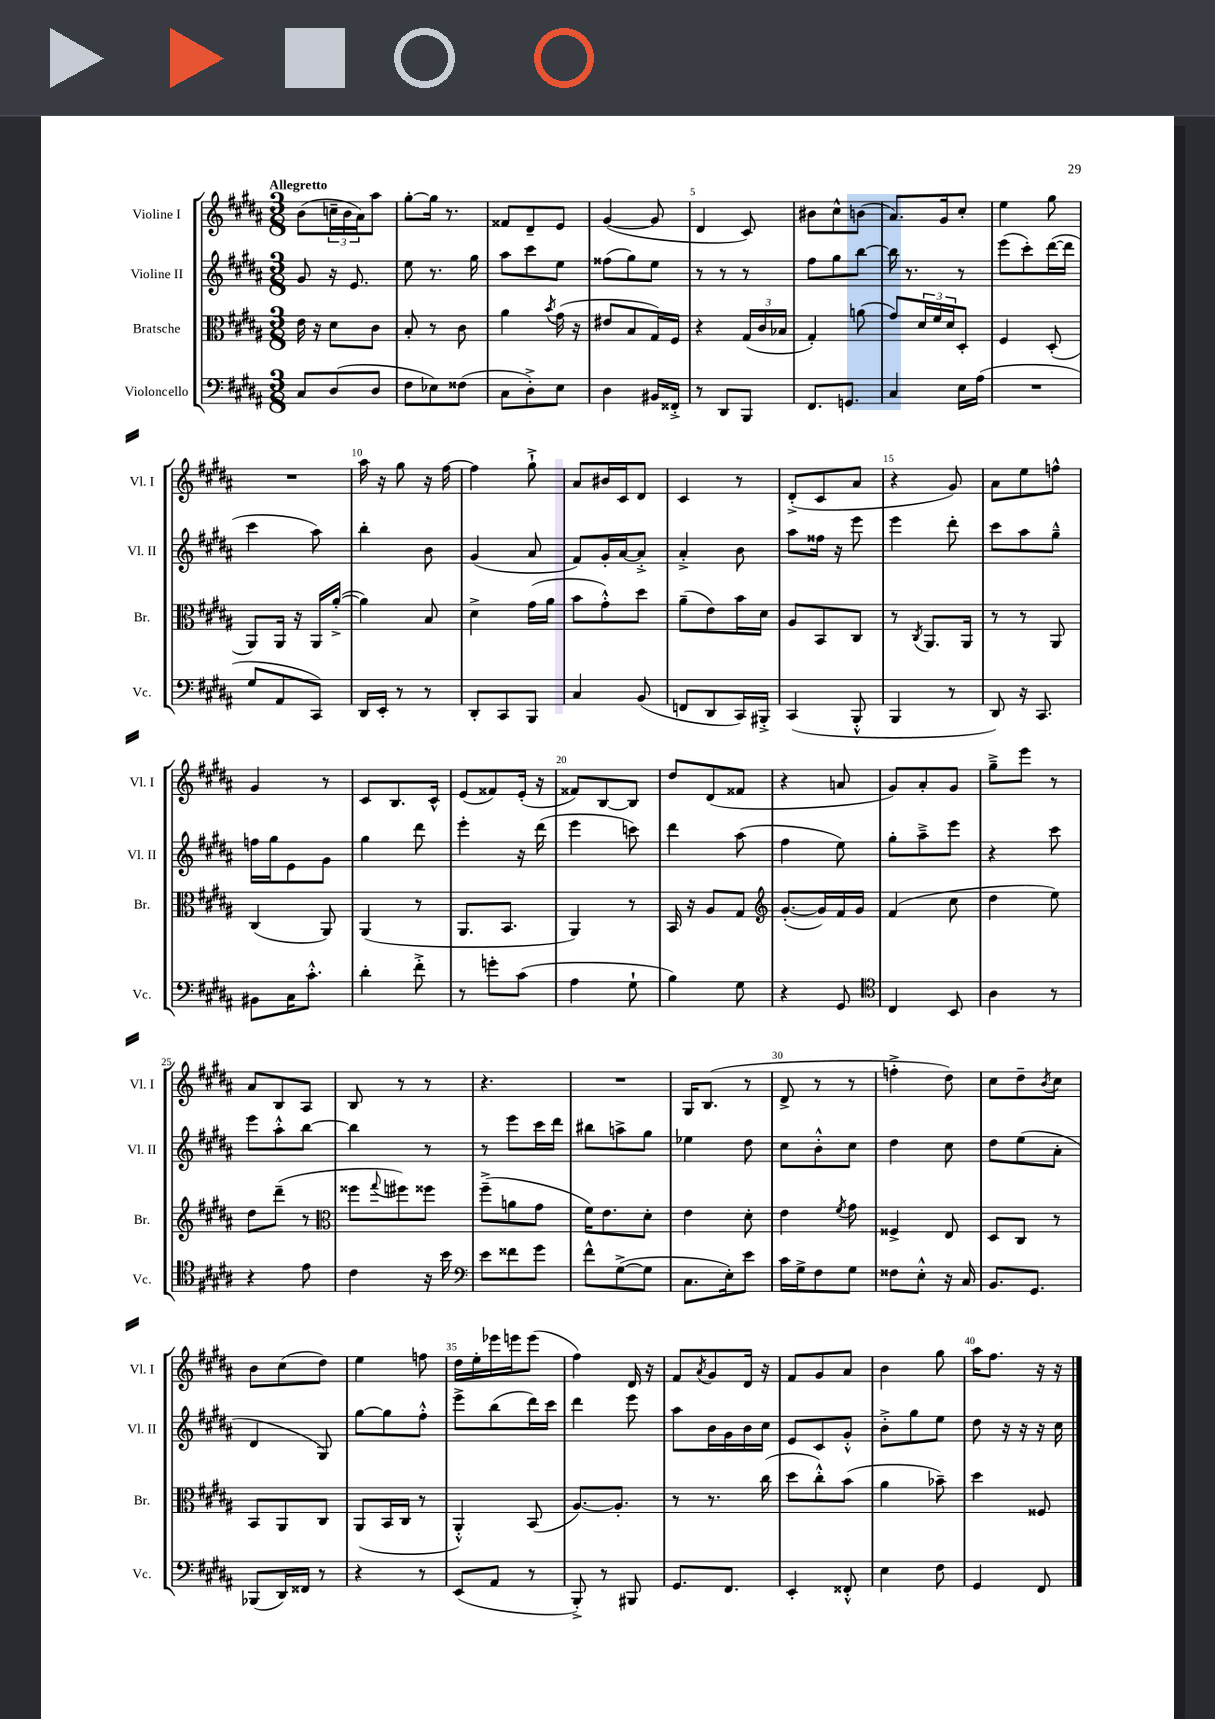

**kern	**kern	**kern	**kern
*staff4	*staff3	*staff2	*staff1
*clefF4	*clefC3	*clefG2	*clefG2
*k[f#c#g#d#a#]	*k[f#c#g#d#a#]	*k[f#c#g#d#a#]	*k[f#c#g#d#a#]
*M3/8	*M3/8	*M3/8	*M3/8
8C#	16e	8g#	(8b
.	16r	.	.
(8D#	8d#	16r	24cc~
.	.	.	24b
.	.	8.e	.
.	.	.	24a#)
8D#	8c#	.	8aa#
=	=	=	=
8F#	8B'	8ee	[8gg#'
8E-)	8r	8.r	16gg#]
.	.	.	8.r
(8F##	8c#	.	.
.	.	16gg#	.
=	=	=	=
8C#	4a#	8aa#	8f##
8D#'^)	.	8ccc#	8d#~
.	8qb	.	.
8E	(16g#	8ee	8e
.	16r	.	.
=	=	=	=
4D#	8e#	(8ff##	([4g#
.	8B	8gg#)	.
16BB#	16G#)	8ee	8g#]
16FF##'^	16F#	.	.
=	=	=	=
8r	4r	8r	4d#
8DD#	.	8r	.
8BBB	(24G#	8r	8c#)
.	24c#	.	.
.	24B-	.	.
=	=	=	=
8.FF#	4G#')	8ff#	8b#
.	.	8gg#	8cc#^^
8.GG	.	.	.
.	(8a	[8bb	(8b
=	=	=	=
4C#	8g#)	16bb]	8.a#)
.	.	8.r	.
.	24d#	.	.
.	24f#	.	.
.	.	.	16g#
.	24d#	.	.
16E	8D#'	8r	8cc#'
(16A#	.	.	.
=	=	=	=
4.r	4F#	(8eee	4ee
.	.	8ccc#')	.
.	(8D#'	([16ddd#	8gg#
.	.	16ddd#]	.
=	=	=	=
8G#	8AA#)	4ccc#	4.r
8AA#	16AA#	.	.
.	16r	.	.
8CC#)	16AA#	8aa#)	.
.	([16a#'^	.	.
=	=	=	=
16DD#	4a#])	4bb'	16aa#
16EE'	.	.	16r
8r	.	.	8gg#
8r	8B	8b	16r
.	.	.	[16ff#
=	=	=	=
8DD#'	4d#^	(4g#	4ff#]
8CC#	.	.	.
8BBB	(16g#	8a#	8gg#`^
.	16a#	.	.
=	=	=	=
4C#	8b	8f#)	8a#
.	8g#'^^)	16g#'	16b#
.	.	[16a#	16c#
(8BB	8dd#	8a#'^]	8d#
=	=	=	=
8FF	(8a#~	4a#'^	4c#
8DD#	8e)	.	.
16CC#)	16b	8b	8r
16BBB#'^	16d#	.	.
=	=	=	=
(4CC#	8A#	8aa#	(8d#'^
.	8BB	16ff##	8c#
.	.	16r	.
8BBB'^^	8C#	8eee	8a#
=	=	=	=
4BBB	8r	4eee	4r
.	8qC#	.	.
.	8.AA#	.	.
8r	.	8ddd#'	8g#)
.	16AA#	.	.
=	=	=	=
8DD#)	8r	8ccc#	8a#
16r	8r	8aa#	8ee
8.CC#	.	.	.
.	8AA#	8gg#~^^	8ff^^
=	=	=	=
8BB#	(4C#	16ff	4g#
.	.	16gg#	.
16C#	.	8e	.
8.c#'^^	.	.	.
.	8AA#)	8g#	8r
=	=	=	=
4d#'	(4AA#	4gg#	8c#
.	.	.	8.B
8f#'^	8r	8ddd#	.
.	.	.	16c#^^
=	=	=	=
8r	8.AA#	4eee'	(8e
8g'	.	.	8f##)
.	8.BB	.	.
(8c#	.	16r	(16e'
.	.	(16ddd#	16r
=	=	=	=
4A#	4AA#)	4eee	8f##)
.	.	.	[8B
8G#`	8r	8ccc)	8B]
=	=	=	=
4B)	16BB	4ddd#	8dd#
.	16r	.	.
.	8A#	.	(8d#
8G#	8G#	(8aa#	8f##
=	=	=	=
*	*clefG2	*	*
4r	([8.g#'	4ff#	4r
.	16g#])	.	.
8GG#	16f#	8ee)	8a
.	16g#	.	.
=	=	=	=
*clefC4	*	*	*
4C#	(4f#	8gg#'	8g#)
.	.	8aa#~^	8a#'
8BB	8cc#	8eee	8g#
=	=	=	=
4A#	4dd#	4r	8gg#~^
.	.	.	8eee
8r	8ee)	8ccc#	8r
=	=	=	=
4r	8dd#	8eee	8a#
.	(8ddd#~	8aa#'^^	8B
8e	8r	[8bb	8A#
=	=	=	=
*	*clefC3	*	*
4c#	8ff##	4bb]	8B
.	8qqgg#	.	.
.	8ff#)	.	8r
16r	8ff##	8r	8r
16b	.	.	.
=	=	=	=
*clefF4	*	*	*
8e	(8ff#~^	8r	4.r
8f##	8a	8eee	.
8g#	8g#	16ccc#	.
.	.	16ddd#	.
=	=	=	=
8f#^^	16f#)	8bb#	4.r
.	8.e	.	.
([8G#^	.	8aa^	.
8G#]	8d#'	8gg#	.
=	=	=	=
8.C#	4e	4ee-	16G#
.	.	.	(8.B
16E')	.	.	.
8e	8d#'	8dd#	8r
=	=	=	=
16c#	4e	8cc#	8d#^
16G#^	.	.	.
8F#	.	8b'^^	8r
.	8qf#	.	.
8G#	8g#	8cc#	8r
=	=	=	=
8F##	4F##^	4dd#	4ff'^
8E'^^	.	.	.
16r	8E	8cc#	8dd#)
16C#	.	.	.
=	=	=	=
8.BB	8D#	8dd#	8cc#
.	8C#	(8ee	8dd#~
8.GG#	.	.	.
.	.	.	8qb
.	8r	8a#'	8cc#
=	=	=	=
(8BBB-	8BB	4d#	8b
16DD#)	8AA#	.	(8cc#
16FF##	.	.	.
8r	8C#	8G#)	8dd#)
=	=	=	=
4r	(8AA#	[8gg#	4ee
.	16BB	8gg#]	.
.	16C#	.	.
8r	8r	8ff#'^^	8ff
=	=	=	=
(8EE	4AA#'^^)	8eee^	16dd#
.	.	.	16ee'
8AA#	.	(8bb	16eee-
.	.	.	16eee
8r	(8BB	16ddd#)	(8eee
.	.	16ccc#	.
=	=	=	=
8BBB'^)	[8.A#)	4ddd#	4ff#)
8r	.	.	.
.	8.A#']	.	.
8BBB#	.	8eee	16d#
.	.	.	16r
=	=	=	=
8.GG#	8r	8aa#	8f#
.	.	.	8qa#
.	8.r	16b	8g#
8.FF#	.	16g#	.
.	.	16b	16d#
.	(16cc#	16cc#	16r
=	=	=	=
4EE'	8dd#	8e	8f#
.	8cc#'^^)	8c#	8g#
8FF##'^^	(8b	8g#'^^	8a#
=	=	=	=
4E	4a#	8b'^	4b
.	.	8gg#	.
8F#	8b-~)	8ee	8gg#
=	=	=	=
4GG#	4dd#	8dd#	16aa#
.	.	.	8.ff#
.	.	16r	.
.	.	16r	.
8FF#	8F##	16r	16r
.	.	16cc#	16r
==	==	==	==
*-	*-	*-	*-
